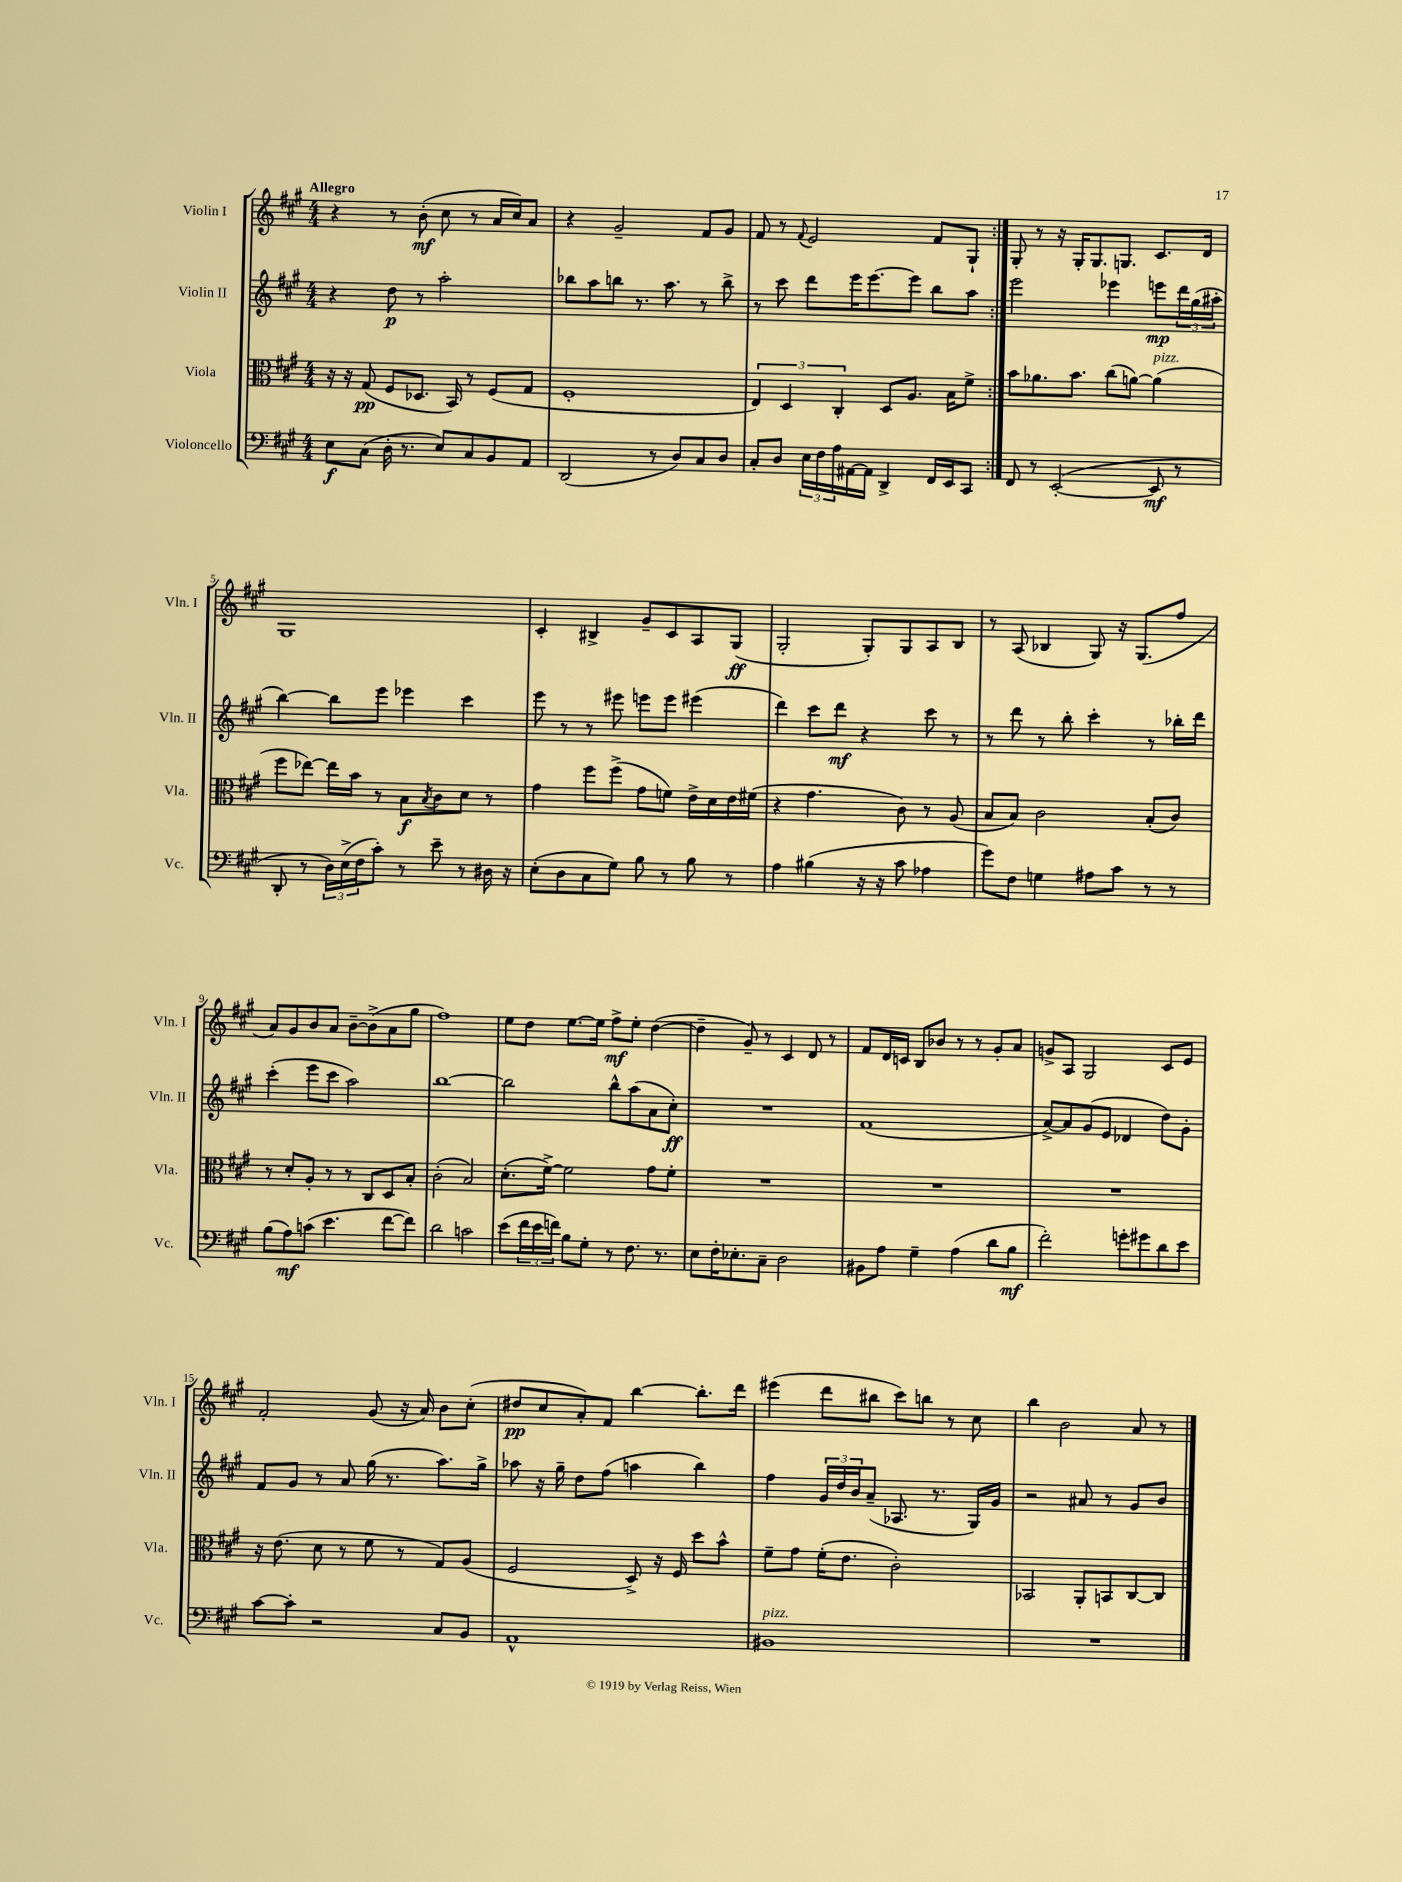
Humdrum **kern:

**kern	**kern	**kern	**kern
*staff4	*staff3	*staff2	*staff1
*clefF4	*clefC3	*clefG2	*clefG2
*k[f#c#g#]	*k[f#c#g#]	*k[f#c#g#]	*k[f#c#g#]
*M4/4	*M4/4	*M4/4	*M4/4
8E\L	16r	4r	4r
.	16r	.	.
(8C#\J	(8G#/	.	.
16D'\	8F#/L	8dd\	8r
8.r	.	.	.
.	8.D-/J	8r	(8b'\
8E/L)	.	2aa'\	8cc#\
.	16BB/)	.	.
8C#/	8r	.	8r
8BB/	(8F#/L	.	16a/LL
.	.	.	16cc#/J)
8AA/J	8G#/J	.	8a/J
=	=	=	=
(2DD/	1F#'	8bb-\L	4r
.	.	8aa\	.
.	.	8bb\J	2g#~/
.	.	8.r	.
8r	.	.	.
.	.	8.aa\	.
8D/L)	.	.	.
8C#/	.	8r	8f#/L
8D/J	.	8bb^\	8g#/J
=	=	=	=
8C#'/L	6E/)	8r	8f#/
8D/J	.	8ccc#\	8r
.	6D/	.	.
.	.	.	8qqf#/
24E\LL	.	8ddd\L	2e/
24F#\	.	.	.
24A\	6C#'/	.	.
[16AA#\	.	16eee\K	.
16AA#\]JJ	.	[8.eee\	.
4DD^/	8D/L	.	.
.	8.A/J	8eee\]J	.
16FF#/LL	.	8bb\L	8f#/L
16EE/J	16B\LK	.	.
8CC#/J	8f#^\J	8aa\J	8G#`/J
=:|!	=:|!	=:|!	=:|!
8FF#/	8b\L	2eee\	8G#'/
8r	8.a-\	.	8r
([2EE'/	.	.	16r
.	8.b\J	.	16G#'/LK
.	.	.	8.G#/
.	(8cc#\L	4eee-\	.
.	.	.	8.G/J
.	[8a\J)	.	.
8EE/]	(4a\]	8eee\L	8.c#/L
8r	.	24ddd\L	.
.	.	(24gg#\	.
.	.	.	16d/Jk
.	.	24aa#'\JJ	.
=	=	=	=
8DD'/	8ff#\L	[4bb\)	1G#
8r	[8ee-\J)	.	.
24D\LL)	16ee-\]LL	8bb\]L	.
(24E^\	.	.	.
.	16b\JJ	.	.
24F#\J	.	.	.
8c#'\J)	8r	8eee\J	.
8r	8B\L	4eee-\	.
.	8qB/	.	.
8e~\	8c#\	.	.
8r	8d\J	4ccc#\	.
16D#\	8r	.	.
16r	.	.	.
=	=	=	=
(8E'\L	4g#\	8eee\	4c#'/
8D\	.	8r	.
8C#\	8ff#\L	8r	4B#^/
8G#\J)	(8ff#^\J	8eee#\	.
8B\	8g#\L	8eee\L	8g#~/L
8r	8f\J)	8eee\J	8c#/
8B\	16e^\LL	(4eee#\	8A/
.	16d\	.	.
8r	16e\	.	(8G#/J
.	(16f#\JJ	.	.
=	=	=	=
4A\	4r	4ddd\)	2G#'/
(4B#\	4.g#\	8ccc#\L	.
.	.	8ddd\J	.
16r	.	4r	8G#'/L)
16r	.	.	.
8c#\	8c#\)	.	8G#/
4A-\	8r	8ccc#\	8A/
.	(8A/	8r	8B/J
=	=	=	=
8g#\L)	8B/L	8r	8r
8F#\J	8B/J)	8ddd\	(8A/
4G\	2c#\	8r	4B-/
.	.	8bb'\	.
8A#\L	.	4ccc#'\	8G#/)
8c#\J	.	.	16r
.	.	.	(8.G#/L
8r	(8B'/L	8r	.
8r	8c#/J)	16bb-'\LL	8ff#/J
.	.	16ddd\JJ	.
=	=	=	=
(8B\L	8r	(4ccc#'\	8a/L)
8A\)	8d'/L	.	8g#/
(8c\J	8A'/J	8eee\L	8b/
4.e\	8r	8ccc#\J	8a/J
.	8r	2aa\)	[8b~\L
.	8C#/L	.	(8b^\]
[8f#\L	8D/	.	8a\
8f#\]J)	8B'/J	.	8gg#\J
=	=	=	=
2d\	(2c#'\	[1bb	1ff#)
2c\	2B/)	.	.
=	=	=	=
(8e\L	(8.d'\L	2bb\]	8ee\L
24f#\L	.	.	8dd\J
24e\	.	.	.
.	[16f#^\Jk)	.	.
24f\JJ)	.	.	.
8B\L	2f#\]	.	[8.ee\L
8G#'\J	.	.	.
.	.	.	16ee\]Jk
8r	.	8bb^^\L	8ff#^\L
8.F#\	.	(8aa\	8ee'\J
.	8g#\L	8a\	([4dd\
8.r	.	.	.
.	8f#'\J	8cc#'\J)	.
=	=	=	=
8E\L	1r	1r	4dd~\]
16F#'\K	.	.	.
8.E-'\	.	.	.
.	.	.	8g#~/)
8C#~\J	.	.	8r
2D\	.	.	4c#/
.	.	.	8d/
.	.	.	8r
=	=	=	=
8BB#\L	1r	(1f#	8f#/L
8A\J	.	.	16d/L
.	.	.	16c/JJ
4G#~\	.	.	8B/L
.	.	.	8b-/J
(4A\	.	.	8r
.	.	.	8r
8d\L	.	.	8g#'/L
8B\J	.	.	8a/J
=	=	=	=
2f#'\)	1r	[8a^/L)	8g^/L
.	.	8a/]	8A/J
.	.	(8g#/	2G#/
.	.	8e/J	.
8g'\L	.	4d-/	.
8g#\	.	.	.
8d\	.	8dd\L)	8c#/L
8e\J	.	8g#'\J	8e/J
=	=	=	=
[8c#\L	16r	8f#/L	2f#'/
.	(8.e\	.	.
8c#'\]J	.	8g#/J	.
2r	8d\	8r	.
.	8r	8a/	.
.	8f#\	(16gg#\	(8g#/
.	.	8.r	.
.	8r	.	16r
.	.	.	16a/)
8C#/L	8G#/L)	8.aa\L)	8b\L
8BB/J	(8A/J	.	(8cc#'\J
.	.	16gg#^\Jk	.
=	=	=	=
1AA^^	2F#/	8aa-\	8dd#/L
.	.	16r	8cc#/
.	.	16gg#~\	.
.	.	8dd\L	8a'/)
.	.	(8ff#\J	8f#/J
.	8D^/)	4aa\	[4bb\
.	16r	.	.
.	16F#/	.	.
.	8dd\L	4bb\)	8.bb'\]L
.	8b^^\J	.	.
.	.	.	16ddd\Jk
=	=	=	=
1BB#	8f#~\L	4ff#\	(4eee#\
.	8g#\J	.	.
.	(16f#'\LK	24g#/LL	8ddd\L
.	.	24dd/	.
.	8.e\J	.	.
.	.	24b/J	.
.	.	(8a~/J	8bb#\J
.	2c#'\)	8.A-/	8ccc#\L)
.	.	.	8bb\J
.	.	8.r	.
.	.	.	8r
.	.	16G#/LL)	8cc#\
.	.	16g#/JJ	.
=	=	=	=
1r	2BB-/	2r	4bb\
.	.	.	2b\
.	8AA'/L	8a#/	.
.	8BB/	8r	.
.	[8C#/	8g#/L	8a/
.	8C#/]J	8b/J	8r
==	==	==	==
*-	*-	*-	*-
